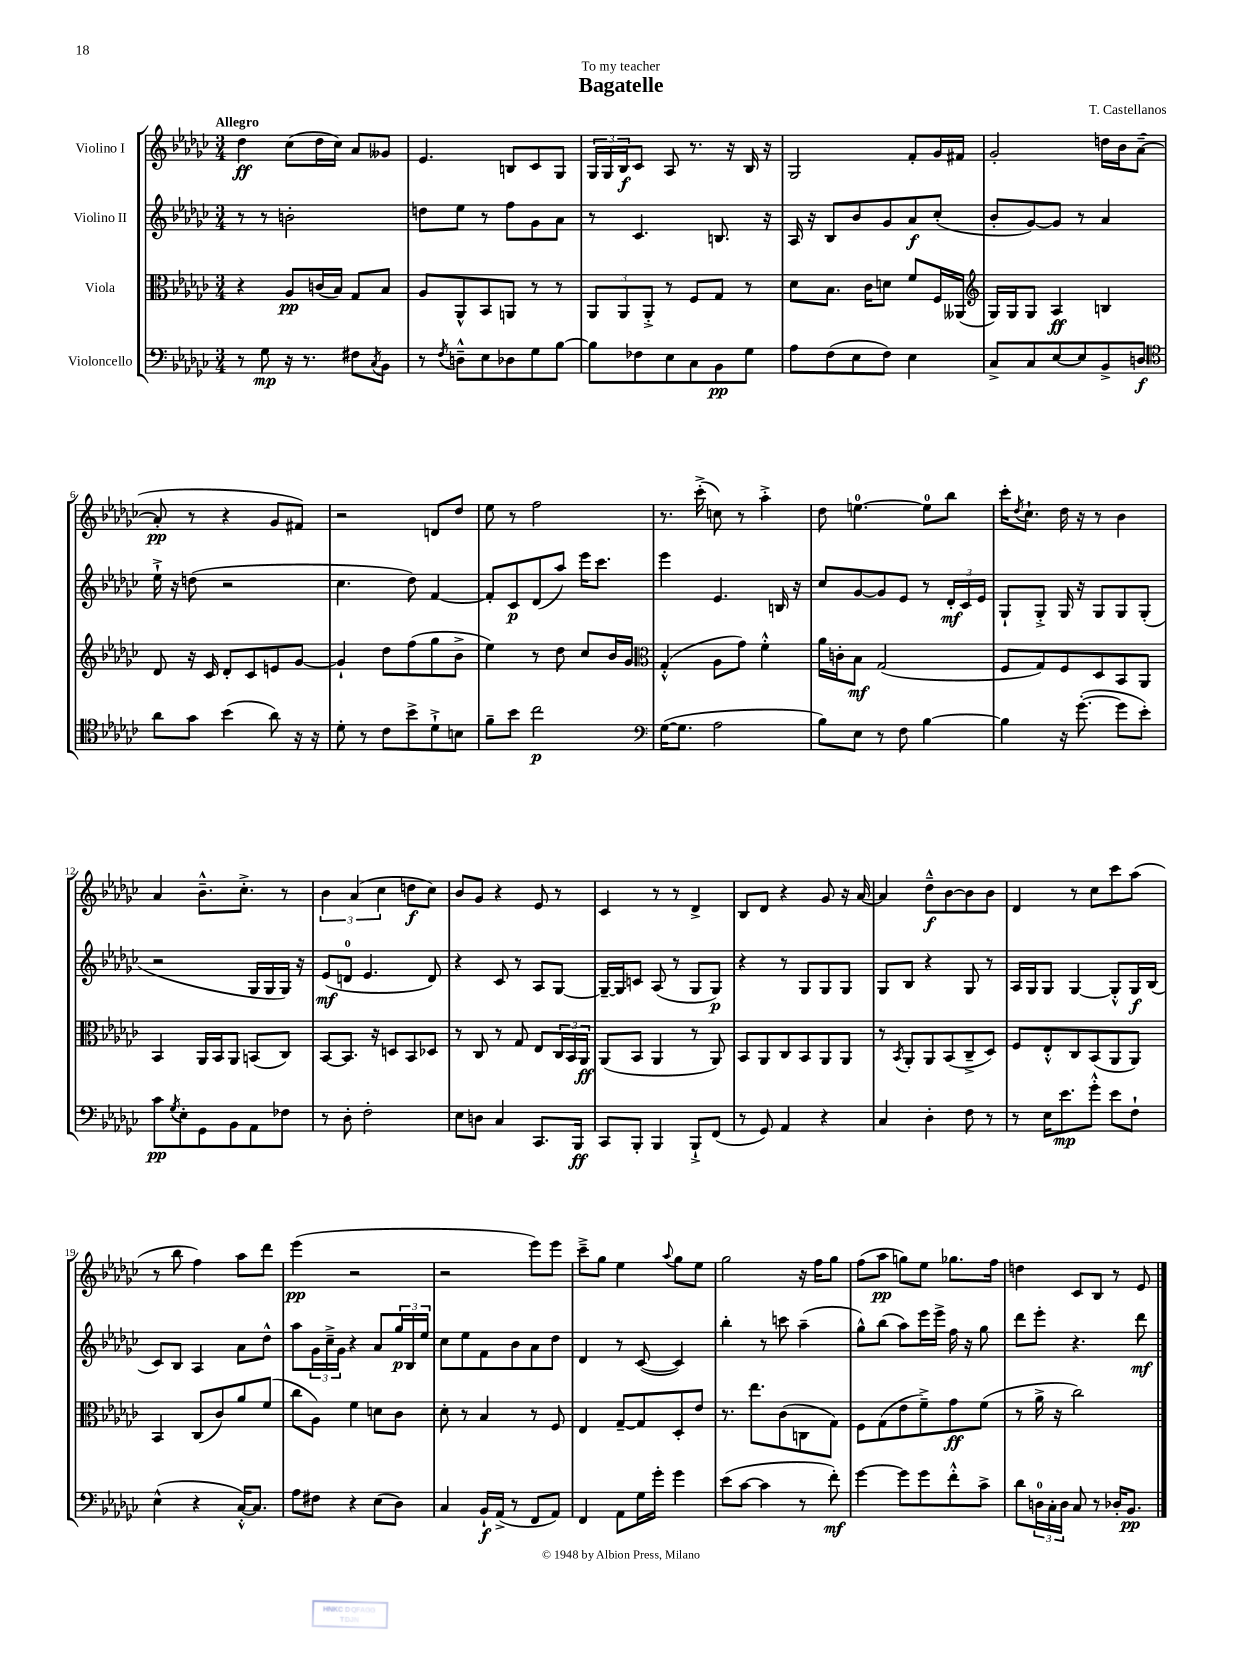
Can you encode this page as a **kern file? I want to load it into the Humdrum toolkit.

**kern	**dynam	**kern	**dynam	**kern	**dynam	**kern	**dynam
*part4	*part4	*part3	*part3	*part2	*part2	*part1	*part1
*staff4	*staff4	*staff3	*staff3	*staff2	*staff2	*staff1	*staff1
*I"Violoncello	*	*I"Viola	*	*I"Violino II	*	*I"Violino I	*
*clefF4	*	*clefC3	*	*clefG2	*	*clefG2	*
*k[b-e-a-d-g-c-]	*	*k[b-e-a-d-g-c-]	*	*k[b-e-a-d-g-c-]	*	*k[b-e-a-d-g-c-]	*
*M3/4	*	*M3/4	*	*M3/4	*	*M3/4	*
=1	=1	=1	=1	=1	=1	=1	=1
!	!	!	!	!	!	!LO:TX:a:B:t=Allegro	!
8r	.	4r	.	8r	.	4dd-\	ff
8G-\	mp	.	.	8r	.	.	.
16r	.	8A-/L	pp	2bn'\	.	(8cc-\L	.
8.r	.	.	.	.	.	.	.
.	.	(16cn/L	.	.	.	16dd-\L	.
.	.	16B-/JJ)	.	.	.	16cc-\JJ)	.
8F#X\L	.	8G-/L	.	.	.	8a-/L	.
8qC-/	.	.	.	.	.	.	.
8BB-\J	.	8B-/J	.	.	.	8g--X/J	.
=2	=2	=2	=2	=2	=2	=2	=2
8r	.	8A-/L	.	8ddn\L	.	4.e-/	.
8qF/	.	.	.	.	.	.	.
8Dn~^^\L	.	8AA-^^/	.	8ee-\J	.	.	.
8E-\	.	8BB-/	.	8r	.	.	.
8D-X\	.	8AAn/J	.	8ff\L	.	8Bn/L	.
8G-\	.	8r	.	8g-\	.	8c-/	.
[8B-\J	.	8r	.	8a-\J	.	8G-/J	.
=3	=3	=3	=3	=3	=3	=3	=3
8B-\L]	.	12AA-/L	.	8r	.	24G-/LL	.
.	.	.	.	.	.	24G-/	.
.	.	12AA-/	.	.	.	24B-/J	f
8F-X\	.	.	.	4.c-/	.	8c-/J	.
.	.	12AA-'^/J	.	.	.	.	.
8E-\	.	8r	.	.	.	8A-/	.
8C-\	.	8F/L	.	.	.	8.r	.
8BB-\	pp	8G-/J	.	8.Bn/	.	.	.
.	.	.	.	.	.	16r	.
8G-\J	.	8r	.	.	.	16B-/	.
.	.	.	.	16r	.	16r	.
=4	=4	=4	=4	=4	=4	=4	=4
8A-\L	.	8d-\L	.	16A-/	.	2G-/	.
.	.	.	.	16r	.	.	.
(8F\	.	8.B-\J	.	8B-/L	.	.	.
8E-\	.	.	.	8b-/	.	.	.
.	.	16c-\KL	.	.	.	.	.
8F\J)	.	8dn\J	.	8g-/	.	.	.
4E-\	.	8f/L	.	8a-/	f	8f'/L	.
.	.	16F/L	.	(8cc-'/J	.	16g-/L	.
.	.	(16AA--X/JJ	.	.	.	16f#X/JJ	.
=5	=5	=5	=5	=5	=5	=5	=5
*	*	*clefG2	*	*	*	*	*
8C-^/L	.	16G-/LL)	.	8b-'/L	.	2g-'/	.
.	.	16G-/J	.	.	.	.	.
8C-/	.	8G-/J	.	[8g-/)	.	.	.
[8E-/	.	4A-/	ff	8g-/J]	.	.	.
8E-/]	.	.	.	8r	.	.	.
8BB-^/	.	4Bn/	.	4a-/	.	16ddn\LL	.
.	.	.	.	.	.	16b-\J	.
8Dn/J	f	.	.	.	.	([8a-~\J	.
!!LO:LB:g=z
=6	=6	=6	=6	=6	=6	=6	=6
*clefC4	*	*	*	*	*	*	*
8a-\L	.	8d-/	.	16ee-`^\	.	8a-'/]	pp
.	.	.	.	16r	.	.	.
8g-\J	.	16r	.	(8ddn\	.	8r	.
.	.	16c-/	.	.	.	.	.
(4b-\	.	8d-'/L	.	2r	.	4r	.
.	.	8c-/	.	.	.	.	.
8a-\)	.	8en/	.	.	.	8g-/L	.
16r	.	[8g-/J	.	.	.	8f#X/J)	.
16r	.	.	.	.	.	.	.
=7	=7	=7	=7	=7	=7	=7	=7
8d-'\	.	4g-`/]	.	4.cc-\	.	2r	.
8r	.	.	.	.	.	.	.
8c-\L	.	8dd-\L	.	.	.	.	.
8b-^\	.	(8ff\	.	8dd-\)	.	.	.
8d-`^\	.	8gg-\	.	[4f/	.	8dn/L	.
8Bn\J	.	8b-^\J	.	.	.	8dd-/J	.
=8	=8	=8	=8	=8	=8	=8	=8
8f~\L	.	4ee-\)	.	8f'/L]	.	8ee-\	.
8b-\J	.	.	.	8c-/	p	8r	.
2cc-\	p	8r	.	(8d-/	.	2ff\	.
.	.	8dd-\	.	8aa-/J)	.	.	.
.	.	8cc-/L	.	16eee-\KL	.	.	.
.	.	.	.	8.ccc-\J	.	.	.
.	.	16b-/L	.	.	.	.	.
.	.	16g-/JJ	.	.	.	.	.
=9	=9	=9	=9	=9	=9	=9	=9
*clefF4	*	*clefC3	*	*	*	*	*
([16G-\KL	.	(4G-'^^/	.	4eee-\	.	8.r	.
8.G-\J]	.	.	.	.	.	.	.
.	.	.	.	.	.	(16ccc-'^\	.
2A-\	.	8A-\L	.	4.e-/	.	8ccn\)	.
.	.	8g-\J)	.	.	.	8r	.
.	.	4f'^^\	.	.	.	4aa-'^\	.
.	.	.	.	16Bn/	.	.	.
.	.	.	.	16r	.	.	.
=10	=10	=10	=10	=10	=10	=10	=10
8B-\L)	.	16a-\LL	.	8cc-/L	.	8dd-\	.
.	.	16cn'\J	.	.	.	.	.
8E-\J	.	8B-\J	mf	[8g-/	.	[4.een\	.
8r	.	(2G-/	.	8g-/]	.	.	.
8F\	.	.	.	8e-/J	.	.	.
[4B-\	.	.	.	8r	.	8ee\L]	.
.	.	.	.	24d-'/LL	mf	8bb-\J	.
.	.	.	.	24c-/	.	.	.
.	.	.	.	24e-/JJ	.	.	.
=11	=11	=11	=11	=11	=11	=11	=11
4B-\]	.	8F/L	.	8G-`/L	.	16ccc-'\KL	.
.	.	.	.	.	.	8qdd-/	.
.	.	.	.	.	.	8.cc-`\J	.
.	.	8G-/)	.	8G-'^/J	.	.	.
16r	.	8F/	.	16G-/	.	16dd-\	.
([8.g-'\	.	.	.	16r	.	16r	.
.	.	8D-/	.	8G-/L	.	8r	.
8g-\L]	.	8BB-/	.	8G-/	.	4b-\	.
8e-'\J)	.	8AA-/J	.	(8G-'/J	.	.	.
!!LO:LB:g=z
=12	=12	=12	=12	=12	=12	=12	=12
8c-\L	pp	4BB-/	.	2r	.	4a-/	.
8qG-/	.	.	.	.	.	.	.
8E-'\	.	.	.	.	.	.	.
8GG-\	.	16AA-/LL	.	.	.	8.b-~^^\L	.
.	.	16BB-/J	.	.	.	.	.
8BB-\	.	8AA-/J	.	.	.	.	.
.	.	.	.	.	.	8.cc-'^\J	.
8AA-\	.	(8BBn/L	.	16G-/LL	.	.	.
.	.	.	.	16G-/	.	.	.
8F-X\J	.	8C-/J)	.	16G-/JJ)	.	8r	.
.	.	.	.	16r	.	.	.
=13	=13	=13	=13	=13	=13	=13	=13
8r	.	[8BB-/L	.	(8e-/L	mf	6b-\	.
8D-'\	.	8.BB-/J]	.	8dn/J	.	.	.
.	.	.	.	.	.	(6a-/	.
2F'\	.	.	.	4.e-/	.	.	.
.	.	16r	.	.	.	.	.
.	.	.	.	.	.	6cc-\	.
.	.	8Dn/L	.	.	.	.	.
.	.	8BB-/	.	.	.	8ddn\L	f
.	.	8D-X/J	.	8d/)	.	8cc-\J)	.
=14	=14	=14	=14	=14	=14	=14	=14
8E-\L	.	8r	.	4r	.	8b-/L	.
8Dn\J	.	8C-/	.	.	.	8g-/J	.
4C-/	.	8r	.	8c-/	.	4r	.
.	.	8G-/	.	8r	.	.	.
8.CC-/L	.	8E-/L	.	8A-/L	.	8e-/	.
.	.	24C-/L	.	[8G-/J	.	8r	.
.	.	24BB-/	.	.	.	.	.
16BBB-/Jk	ff	.	.	.	.	.	.
.	.	24AA-/JJ	ff	.	.	.	.
=15	=15	=15	=15	=15	=15	=15	=15
8CC-/L	.	(8AA-/L	.	16G-~/LL_	.	4c-/	.
.	.	.	.	16G-/J]	.	.	.
8BBB-'/J	.	8BB-/J	.	8cn/J	.	.	.
4BBB-/	.	4AA-/	.	(8A-/	.	8r	.
.	.	.	.	8r	.	8r	.
8BBB-`^/L	.	8r	.	8G-/L	.	4d-^/	.
(8FF/J	.	8AA-/)	.	8G-/J)	p	.	.
=16	=16	=16	=16	=16	=16	=16	=16
8r	.	8BB-/L	.	4r	.	8B-/L	.
8GG-/)	.	8AA-/	.	.	.	8d-/J	.
4AA-/	.	8C-/	.	8r	.	4r	.
.	.	8BB-/	.	8G-/L	.	.	.
4r	.	8AA-/	.	8G-/	.	8g-/	.
.	.	8AA-/J	.	8G-/J	.	16r	.
.	.	.	.	.	.	[16a-/	.
=17	=17	=17	=17	=17	=17	=17	=17
4C-/	.	8r	.	8G-/L	.	4a-/]	.
.	.	8qBB-/	.	.	.	.	.
.	.	8AA-'/L	.	8B-/J	.	.	.
4D-'\	.	8AA-/	.	4r	.	8dd-~^^\L	f
.	.	(8BB-/	.	.	.	[8b-\	.
8F\	.	8C-~^/	.	8G-/	.	8b-\]	.
8r	.	8D-/J)	.	8r	.	8b-\J	.
=18	=18	=18	=18	=18	=18	=18	=18
8r	.	8F/L	.	16A-/LL	.	4d-/	.
.	.	.	.	16G-/J	.	.	.
16E-\KL	.	8E-'^^/	.	8G-/J	.	.	.
8.e-\	mp	.	.	.	.	.	.
.	.	8C-/	.	[4G-/	.	8r	.
8g-'^^\J	.	(8BB-/	.	.	.	8cc-\L	.
8e-\L	.	8AA-/	.	8G-'^^/L]	.	8ccc-\	.
8F`\J	.	8AA-/J)	.	16G-/L	f	(8aa-\J	.
.	.	.	.	(16B-/JJ	.	.	.
!!LO:LB:g=z
=19	=19	=19	=19	=19	=19	=19	=19
(4E-^^\	.	4BB-/	.	8c-/L)	.	8r	.
.	.	.	.	8B-/J	.	8bb-\	.
4r	.	(8C-/L	.	4A-/	.	4ff\)	.
.	.	8c-/)	.	.	.	.	.
[16C-'^^/KL)	.	8a-/	.	8a-\L	.	8aa-\L	.
8.C-/J]	.	.	.	.	.	.	.
.	.	(8f/J	.	8dd-^^\J	.	8ddd-\J	.
=20	=20	=20	=20	=20	=20	=20	=20
8A-\L	.	8cc-\L	.	8aa-\L	.	(4eee-\	pp
8F#X\J	.	8A-\J)	.	24g-\L	.	.	.
.	.	.	.	24cc-~^\	.	.	.
.	.	.	.	24g-\JJ	.	.	.
4r	.	4f\	.	4r	.	2r	.
(8E-\L	.	8dn\L	.	8a-/L	.	.	.
8D-\J)	.	8c-\J	.	24gg-/L	p	.	.
.	.	.	.	24B-/	.	.	.
.	.	.	.	24ee-/JJ	.	.	.
=21	=21	=21	=21	=21	=21	=21	=21
4C-/	.	8d-'\	.	8cc-\L	.	2r	.
.	.	8r	.	8ee-\	.	.	.
16BB-`/LL	f	4B-/	.	8f\	.	.	.
(16AA-^/JJ	.	.	.	.	.	.	.
8r	.	.	.	8b-\	.	.	.
8FF/L	.	8r	.	8a-\	.	8eee-\L)	.
8AA-/J)	.	8F/	.	8dd-\J	.	8eee-\J	.
=22	=22	=22	=22	=22	=22	=22	=22
4FF/	.	4E-/	.	4d-/	.	8ccc-~^\L	.
.	.	.	.	.	.	8gg-\J	.
8AA-\L	.	[8G-~/L	.	8r	.	4ee-\	.
16G-\L	.	8G-/]	.	([8c-/	.	.	.
16g-'\JJ	.	.	.	.	.	.	.
.	.	.	.	.	.	8qqaa-/	.
4g-\	.	8D-'/	.	4c-/])	.	8gg-\L	.
.	.	8e-/J	.	.	.	8ee-\J	.
=23	=23	=23	=23	=23	=23	=23	=23
(8e-\L	.	8.r	.	4bb-'\	.	2gg-\	.
[8c-\J	.	.	.	.	.	.	.
.	.	8.ee-\L	.	.	.	.	.
4c-\]	.	.	.	8r	.	.	.
.	.	(8c-\	.	8cccn\	.	.	.
8r	.	8Cn\	.	(4aa-~\	.	16r	.
.	.	.	.	.	.	16ff\KL	.
8f'\)	mf	8G-\J)	.	.	.	8gg-\J	.
=24	=24	=24	=24	=24	=24	=24	=24
[4g-\	.	8F\L	.	8gg-^^\L)	.	(8ff\L	.
.	.	(8G-\	.	(8bb-\J	.	8aa-\J	pp
8g-\L]	.	8e-\	.	8aa-\L)	.	8ggn\L)	.
8g-\	.	8f~^\)	.	16eee-\L	.	8ee-\J	.
.	.	.	.	16eee-^\JJ	.	.	.
8f'^^\	.	8g-\	ff	16ff\	.	8.gg-X\L	.
.	.	.	.	16r	.	.	.
8c-^\J	.	(8f\J	.	8gg-\	.	.	.
.	.	.	.	.	.	16ff\Jk	.
=25	=25	=25	=25	=25	=25	=25	=25
8d-\L	.	8r	.	8ddd-\L	.	4ddn\	.
24Dn\L	.	16a-^\	.	8eee-'\J	.	.	.
24C-'\	.	.	.	.	.	.	.
.	.	16r	.	.	.	.	.
24D\JJ	.	.	.	.	.	.	.
8C-/	.	2cc-\)	.	4.r	.	8c-/L	.
8r	.	.	.	.	.	8B-/J	.
16D-X'/KL	.	.	.	.	.	8r	.
8.BB-/J	pp	.	.	.	.	.	.
.	.	.	.	8ddd-\	mf	8e-/	.
==	==	==	==	==	==	==	==
*-	*-	*-	*-	*-	*-	*-	*-
